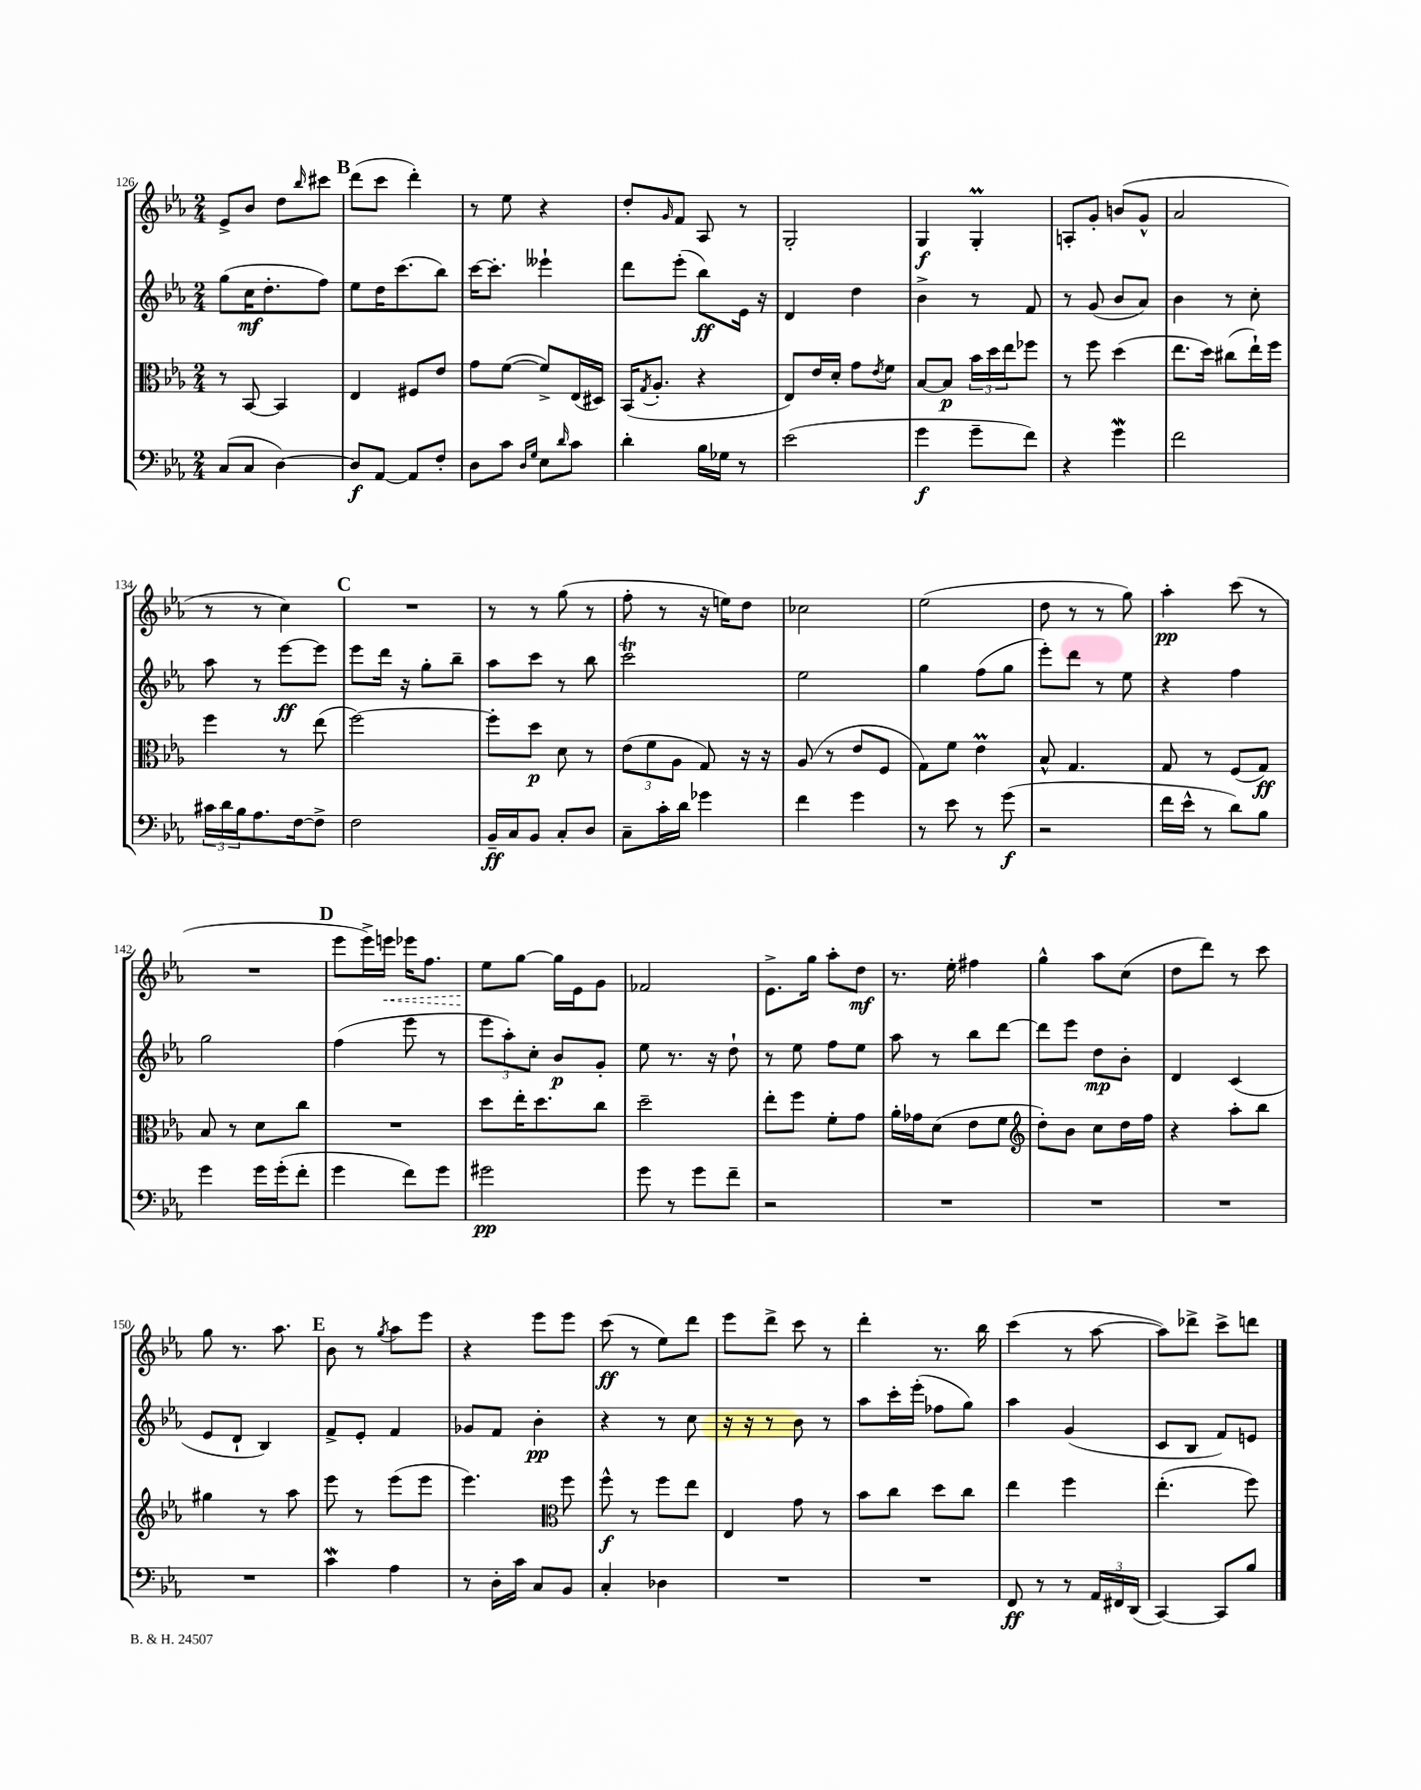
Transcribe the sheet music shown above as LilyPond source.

<<
\new StaffGroup <<
\new Staff = "s0" {
    \clef treble \key ees \major \numericTimeSignature \time 2/4
    ees'8-> bes'8 d''8 \grace { bes''16 } cis'''8 |
    \mark \markup { \bold "B" } d'''8( c'''8 d'''4-.) |
    r8 ees''8 r4 |
    d''8-. \grace { g'16 } f'8 aes8 r8 |
    g2-. |
    g4\f g4-.\prall |
    a8-. g'8-. b'8( g'8-^ |
    aes'2 |
    r8 r8 c''4) |
    \mark \markup { \bold "C" } R2 |
    r8 r8 g''8( r8 |
    f''8-. r8 r16 e''16) d''8 |
    ces''2 |
    ees''2( |
    d''8 r8 r8 g''8) |
    aes''4-.\pp c'''8( r8 |
    R2 |
    \mark \markup { \bold "D" } ees'''8 ees'''16->) \once \override Hairpin.style = #'dashed-line e'''16\< ees'''16 f''8. |
    ees''8\! g''8~ g''16 ees'16 g'8 |
    fes'2 |
    ees'8.-> g''16 aes''8-. d''8\mf |
    r8. ees''16-. fis''4 |
    g''4-^ aes''8 c''8( |
    d''8 d'''8) r8 c'''8 |
    g''8 r8. aes''8. |
    \mark \markup { \bold "E" } bes'8 r8 \acciaccatura { g''8 } aes''8 ees'''8 |
    r4 ees'''8 ees'''8 |
    c'''8\ff( r8 ees''8) d'''8 |
    ees'''8 d'''8-> c'''8 r8 |
    d'''4-. r8. bes''16 |
    c'''4( r8 aes''8~ |
    aes''8) des'''8-> c'''8-> d'''8 \bar "|." |
}
\new Staff = "s1" {
    \clef treble \key ees \major \numericTimeSignature \time 2/4
    g''8( c''16\mf d''8.-. f''8) |
    \mark \markup { \bold "B" } ees''8 d''16 c'''8.( bes''8) |
    c'''16~ c'''8.-. eeses'''4-! |
    d'''8 ees'''8-.( bes''8\ff) ees'16 r16 |
    d'4 d''4 |
    bes'4-> r8 f'8 |
    r8 g'8( bes'8 aes'8) |
    bes'4 r8 c''8-. |
    aes''8 r8 ees'''8~\ff ees'''8 |
    \mark \markup { \bold "C" } ees'''8 d'''16 r16 g''8-. bes''8-- |
    aes''8 c'''8 r8 bes''8 |
    c'''2\trill |
    ees''2 |
    g''4 f''8( g''8 |
    ees'''8-.) d'''8 r8 ees''8 |
    r4 f''4 |
    g''2 |
    \mark \markup { \bold "D" } f''4( ees'''8 r8 |
    \tuplet 3/2 { ees'''8 aes''8-.) c''8-. } bes'8\p g'8-. |
    ees''8 r8. r16 d''8-! |
    r8 ees''8 f''8 ees''8 |
    aes''8 r8 bes''8 d'''8~ |
    d'''8 ees'''8 d''8\mp bes'8-. |
    d'4 c'4( |
    ees'8 d'8-! bes4) |
    \mark \markup { \bold "E" } f'8-> ees'8-. f'4 |
    ges'8 f'8 bes'4-.\pp |
    r4 r8 c''8 |
    r16 r16 r8 bes'8 r8 |
    aes''8 c'''16-. ees'''16-.( fes''8 g''8) |
    aes''4 g'4( |
    c'8 bes8 f'8) e'8 \bar "|." |
}
\new Staff = "s2" {
    \clef alto \key ees \major \numericTimeSignature \time 2/4
    r8 bes,8~ bes,4 |
    \mark \markup { \bold "B" } ees4 fis8 ees'8 |
    g'8 f'8~( f'8->) ees16( dis16) |
    bes,16( \acciaccatura { g8 } aes8.-. r4 |
    ees8) ees'16 d'16-. g'8 \acciaccatura { ees'8 } f'8 |
    bes8~ bes8\p \tuplet 3/2 { bes'16 d''16 ees''16 } fes''8 |
    r8 f''8 d''4( |
    ees''8. d''16) cis''8( ees''16-!) f''16 |
    f''4 r8 ees''8( |
    \mark \markup { \bold "C" } f''2~) |
    f''8-. d''8\p d'8 r8 |
    \tuplet 3/2 { ees'8( f'8 aes8 } g8) r16 r16 |
    aes8( r8 ees'8 f8 |
    g8) f'8 ees'4\prall |
    bes8-^ g4. |
    g8 r8 f8( g8\ff) |
    bes8 r8 d'8 c''8 |
    \mark \markup { \bold "D" } R2 |
    d''8 ees''16-. d''8. c''8 |
    d''2-- |
    ees''8-. f''8 f'8-. g'8 |
    aes'16-. ges'16 d'8( ees'8 f'8 |
    \clef treble d''8-.) bes'8 c''8 d''16 f''16 |
    r4 aes''8-. bes''8 |
    gis''4 r8 aes''8 |
    \mark \markup { \bold "E" } ees'''8 r8 ees'''8( ees'''8 |
    ees'''4.) \clef alto f''8 |
    f''8-^\f r8 f''8 ees''8 |
    ees4 g'8 r8 |
    bes'8 c''8 d''8 c''8 |
    ees''4 f''4 |
    ees''4.-.( f''8) \bar "|." |
}
\new Staff = "s3" {
    \clef bass \key ees \major \numericTimeSignature \time 2/4
    c8( c8 d4~) |
    \mark \markup { \bold "B" } d8\f aes,8~ aes,8 f8-. |
    d8 c'8 \grace { d16 g16 } ees8 \grace { d'16 } c'8 |
    d'4-. bes16 ges16 r8 |
    ees'2( |
    g'4\f g'8-- f'8) |
    r4 g'4\mordent |
    f'2 |
    \tuplet 3/2 { cis'16 d'16 bes16 } aes8. f16~ f8-> |
    \mark \markup { \bold "C" } f2 |
    bes,16--\ff c16 bes,8 c8-. d8 |
    c8-- c'16-. d'16 ges'4 |
    f'4 g'4 |
    r8 ees'8 r8 g'8\f( |
    r2 |
    f'16 ees'16-^ r8 d'8) bes8 |
    g'4 g'16 g'16-.( f'8-. |
    \mark \markup { \bold "D" } g'4 f'8) g'8 |
    gis'2\pp |
    g'8 r8 g'8 f'8-- |
    r2 |
    R2 |
    R2 |
    R2 |
    R2 |
    \mark \markup { \bold "E" } c'4\mordent aes4 |
    r8 d16-. c'16 c8 bes,8 |
    c4-. des4 |
    R2 |
    R2 |
    f,8\ff r8 r8 \tuplet 3/2 { aes,16 fis,16 d,16( } |
    c,4~) c,8 bes8 \bar "|." |
}
>>
>>
\layout { \context { \Score currentBarNumber = #126 } }
